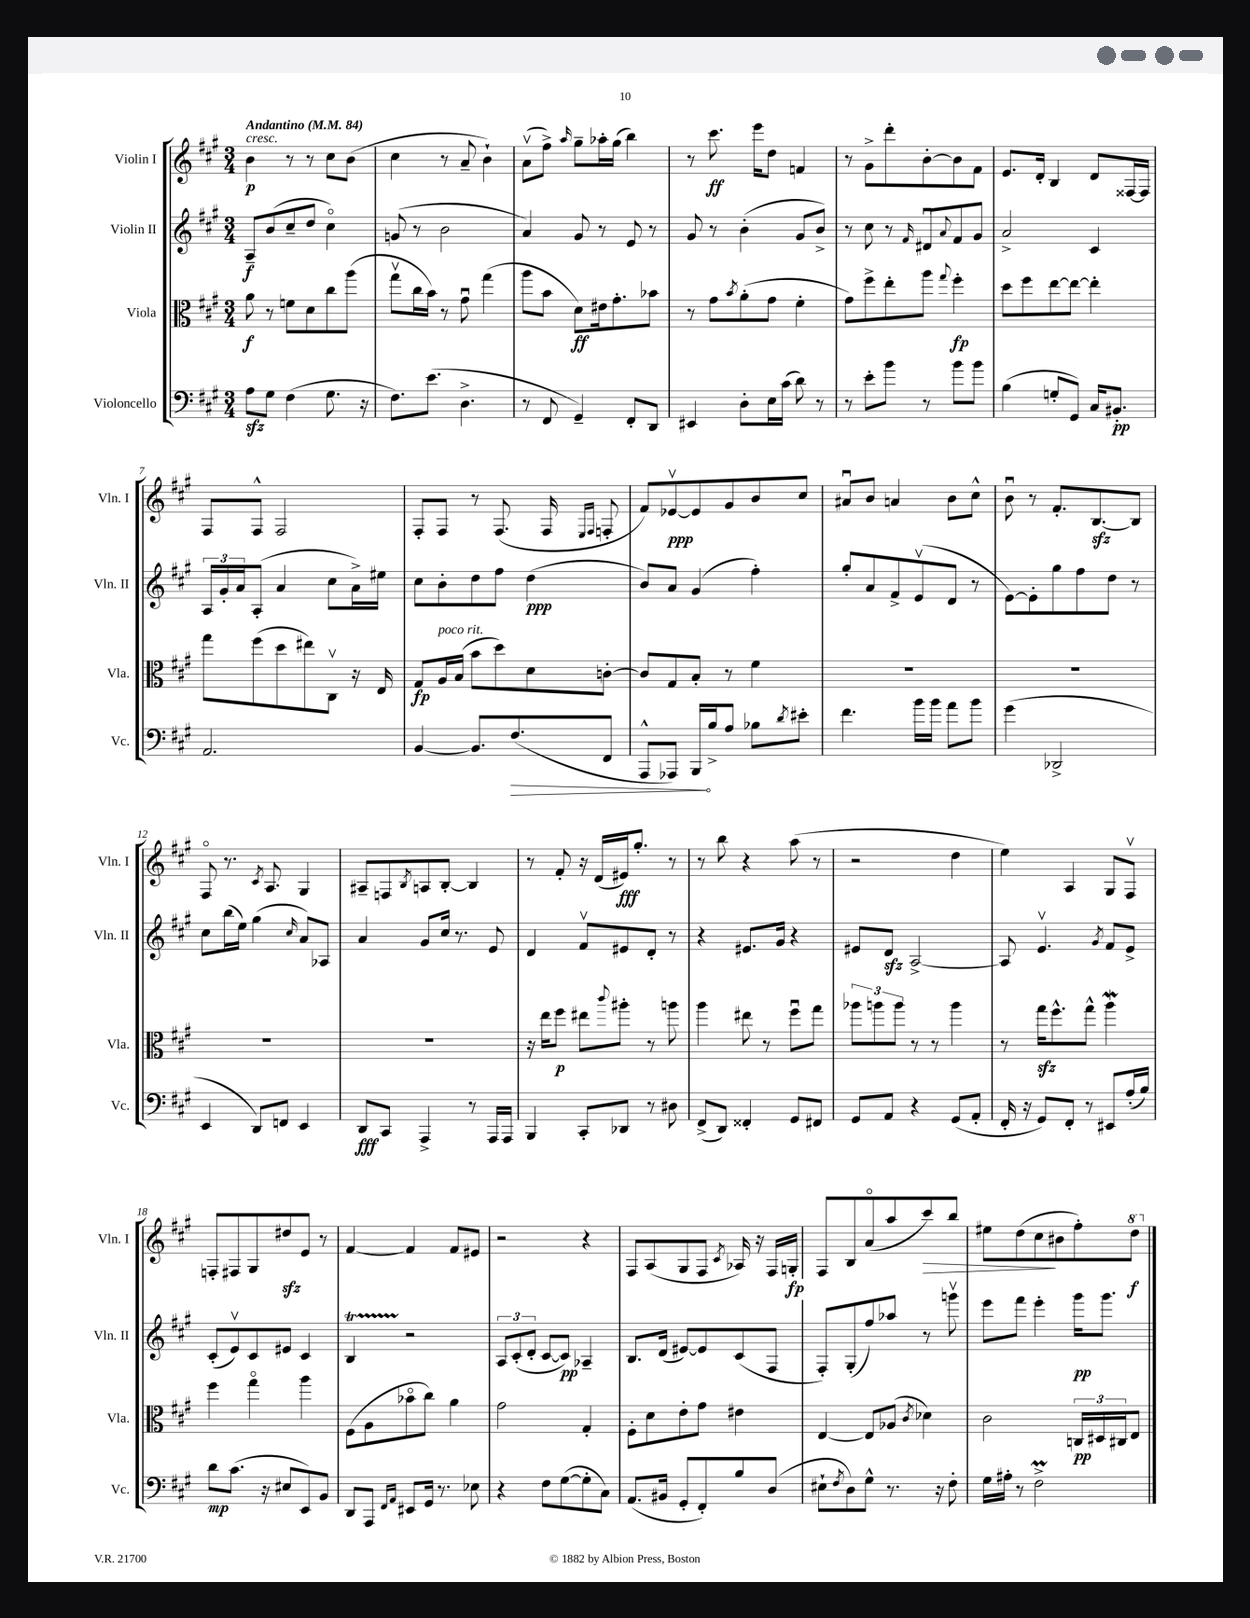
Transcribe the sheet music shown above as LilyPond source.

<<
\new StaffGroup <<
\new Staff = "s0" \with { instrumentName = "Violin I" shortInstrumentName = "Vln. I" } {
    \clef treble \key a \major \numericTimeSignature \time 3/4 \tempo "Andantino" 4 = 84
    b'4\p^\markup { \italic "cresc." } r8 r8 cis''8 b'8( |
    cis''4 r8 a'8-- b'4-!) |
    a'8\upbow( fis''8->) \grace { a''16 } gis''8-- aes''16-. gis''16( b''4) |
    r8 cis'''8.\ff e'''16 d''8 f'4 |
    r8 gis'8-> d'''8-. b'8~-. b'8 fis'8 |
    e'8. d'16-. b4 d'8 fisis16~ fisis16 |
    fis8 fis8-^ fis2 |
    fis8-. fis8 r8 fis8.( fis16 \grace { e16 fis16 } f8-. |
    fis'8) ees'8~\upbow\ppp ees'8 gis'8 b'8 cis''8 |
    ais'8\downbow b'8 a'4 b'8 cis''8-^ |
    b'8\downbow r8 fis'8.-. b8.~\sfz b8 |
    fis8\flageolet r8. \acciaccatura { cis'8 } a8. gis4 |
    ais8-- f8 \acciaccatura { b8 } a8 b8~-. b4 |
    r8 fis'8-. r16 d'16( eis'16\fff) gis''8.-. r8 |
    r8 b''8 r4 a''8( r8 |
    r2 d''4 |
    e''4) a4 gis8 fis8\upbow |
    f8-. fis8 gis8 dis''8\sfz e'8 r8 |
    fis'4~ fis'4 fis'8 eis'8 |
    r2 r4 |
    fis8 a8( gis8 fis8 \acciaccatura { cis'8 } aes16) r16 fis16 g16-.\fp |
    fis8 b8 a'8\flageolet( a''8 cis'''8\>) b''8 |
    eis''8 d''8( cis''8\! bis'8 fis''8-.) \ottava #1 d'''8\f \ottava #0 \bar "|." |
}
\new Staff = "s1" \with { instrumentName = "Violin II" shortInstrumentName = "Vln. II" } {
    \clef treble \key a \major \numericTimeSignature \time 3/4
    a8--\f b'8( cis''8-- d''8 cis''4\flageolet) |
    g'8( r8 b'2 |
    a'4) gis'8 r8 e'8 r8 |
    gis'8 r8 b'4-.( gis'8 b'8->) |
    r8 cis''8 r8 \grace { fis'16 } dis'8\downbow \appoggiatura { a'8 } fis'8 gis'8 |
    a'2-> cis'4 |
    \tuplet 3/2 { a16 gis'16-. a'16 } a8-.( a'4 cis''8 a'16->) eis''16 |
    cis''8 b'8-. d''8 fis''8 d''4\ppp( |
    b'8) a'8 gis'4( fis''4-.) |
    gis''8-. a'8 fis'8-> e'8\upbow( d'8 r8 |
    e'8~) e'8-. gis''8 fis''8 d''8 r8 |
    cis''8 b''16( e''16) gis''4( \grace { cis''16 } a'8) aes8 |
    a'4 gis'8 cis''16 r8. e'8 |
    d'4 fis'8\upbow eis'8 d'8-. r8 |
    r4 eis'8. gis'16 r4 |
    eis'8 d'8\sfz a2~-> |
    a8 e'4.\upbow \acciaccatura { gis'8 } fis'8 e'8-> |
    cis'8-.( e'8\upbow) cis'8 eis'8 cis'4 |
    b4\startTrillSpan r2\stopTrillSpan |
    \tuplet 3/2 { a8 cis'8-.( d'8-. } cis'8~ cis'8\pp) aes4-- |
    b8. d'16( eis'8~) eis'8 cis'8( fis8 |
    fis8-.) gis8-.( fis''8) aes''8 r8 g'''8\upbow |
    e'''8 fis'''8 e'''4-. gis'''16\pp gis'''8. \bar "|." |
}
\new Staff = "s2" \with { instrumentName = "Viola" shortInstrumentName = "Vla." } {
    \clef alto \key a \major \numericTimeSignature \time 3/4
    a'8\f r8 f'8 d'8 cis''8 a''8( |
    gis''8\upbow cis''16 b'16) r8 gis'8\downbow gis''4( |
    a''8 b'8 d'8\ff) eis'16 gis'8.-. bes'8 |
    r8 gis'8 \acciaccatura { b'8 } a'8-.( gis'8 fis'4-. |
    gis'8) fis''8-> e''8-. a''8 \appoggiatura { gis''8 } fis''4-.\fp |
    d''8 fis''8 e''8~ e''8~ e''4-. |
    gis''8 fis''8( d''8 eis''8) cis8\upbow r16 e16 |
    gis8\fp a16^\markup { \italic "poco rit." } b16( b'8 d''8) d'8 c'8~-. |
    c'8 gis8 b8-. r8 fis'4 |
    R2. |
    R2. |
    R2. |
    R2. |
    r16 e''16 fis''8\p eis''8 \appoggiatura { cis'''8 } ais''8-. r8 a''8 |
    a''4 eis''8 r8 fis''8\downbow gis''8 |
    \tuplet 3/2 { aes''8 a''8 a''8 } r8 r8 a''4 |
    r8 gis''16\sfz fis''8.-^ gis''8-^ a''4\mordent |
    fis''4 gis''4\flageolet a''4 |
    fis8( a8 bes'8\flageolet cis''8) a'4 |
    gis'2 gis4-. |
    fis8-. d'8 e'8-. gis'8 eis'4 |
    e4~ e8 aes8( \acciaccatura { cis'8 } des'4) |
    cis'2 \tuplet 3/2 { c16\pp dis16 cis16 } e8 \bar "|." |
}
\new Staff = "s3" \with { instrumentName = "Violoncello" shortInstrumentName = "Vc." } {
    \clef bass \key a \major \numericTimeSignature \time 3/4
    a8\sfz gis8 fis4( gis8. r16 |
    fis8.) e'8.( d4.-> |
    r8 fis,8 gis,4--) fis,8-. d,8 |
    eis,4 d8-. e16 cis'16( d'8) r8 |
    r8 e'8-. b'8 r8 b'8 b'8 |
    b4( g8-. gis,8) cis16 bis,8.-.\pp |
    a,2. |
    b,4~ b,8. \once \override Hairpin.circled-tip = ##t fis8.\>( fis,8 |
    a,,8-^ aes,,8) b,,16\! b16-> a8 bes8 \acciaccatura { d'8 } eis'8-. |
    fis'4. b'16 b'16 a'8 b'8 |
    gis'4( des,2-> |
    e,4 d,8) f,8 e,4 |
    d,8\fff cis,8 a,,4-> r8 a,,16 a,,16 |
    b,,4 cis,8-. des,8 r8 dis8 |
    fis,8->( d,8) fisis,4-. gis,8 fis,8 |
    gis,8 a,8 r4 gis,8( a,8-. |
    fis,16-. r16 gis,8) fis,8-. r8 eis,8 a16-.( b16) |
    d'8\mp cis'8.( r16 eis8 e,8) b,8 |
    d,8 a,,8 \grace { fis,16 a,16 } eis,8 gis,16 r8. ees8 |
    r4 fis8 gis8~( gis8-. cis8) |
    a,8.( bis,16 gis,8-. fis,8-.) b8 d8( |
    eis8-! \acciaccatura { fis8 } d8) gis8-^ r8. r16 fis8-. |
    gis16 ais16-. r8 fis2->\prall \bar "|." |
}
>>
>>
